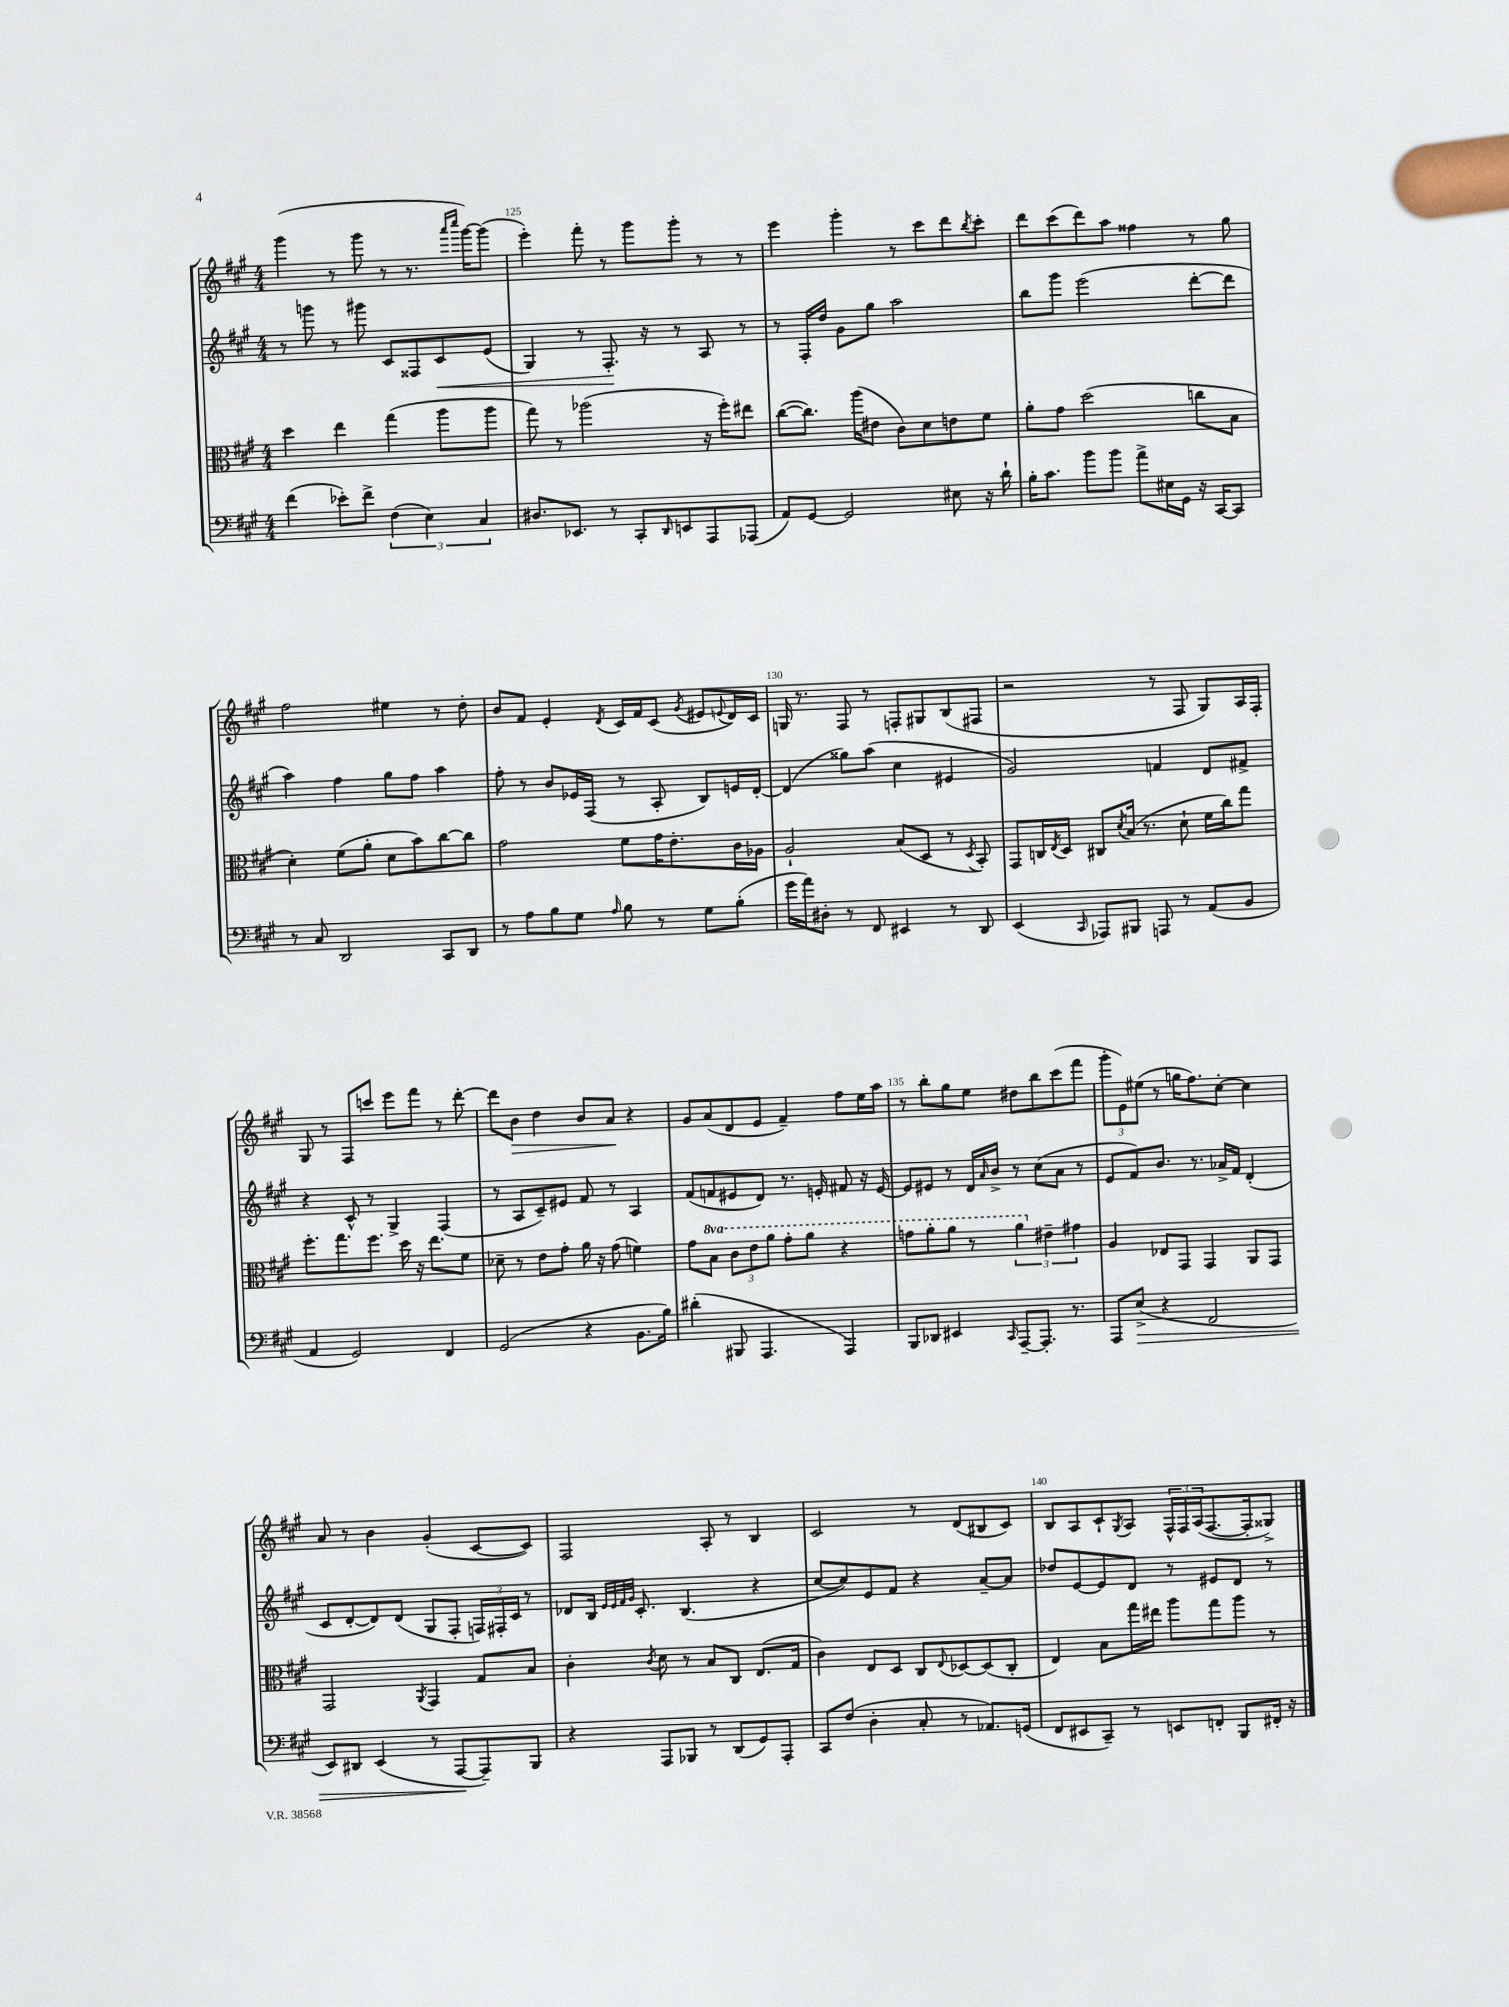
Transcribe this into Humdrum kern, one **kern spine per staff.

**kern	**dynam	**kern	**kern	**dynam	**kern	**dynam
*part4	*part4	*part3	*part2	*part2	*part1	*part1
*staff4	*staff4	*staff3	*staff2	*staff2	*staff1	*staff1
*clefF4	*	*clefC3	*clefG2	*	*clefG2	*
*k[f#c#g#]	*	*k[f#c#g#]	*k[f#c#g#]	*	*k[f#c#g#]	*
*M4/4	*	*M4/4	*M4/4	*	*M4/4	*
=124	=124	=124	=124	=124	=124	=124
(4f#\	.	4dd\	8r	.	(4ggg#\	.
.	.	.	8gggn\	.	.	.
8e-X'\L)	.	4ee\	8r	.	8r	.
8f#^\J	.	.	8ggg#X\	.	8ggg#\	.
(6F#\	.	(4gg#\	8c#/L	.	8r	.
.	.	.	8F##X/	.	8.r	.
6E\)	.	.	.	.	.	.
!	!	!	!	!LO:HP:b	!	!
.	.	8aa\L	8c#/	<	.	.
.	.	.	.	.	16qqaaa/LL	.
.	.	.	.	.	16qqcccc#/JJ	.
.	.	.	.	.	[16ggg#\KL)	.
6C#/	.	.	.	.	.	.
.	.	8aa\J	(8e/J	.	(8ggg#\J]	.
=125	=125	=125	=125	=125	=125	=125
8.D#X/L	.	8gg#\)	4G#/)	.	4eee'\)	.
.	.	8r	.	.	.	.
8.EE-X/J	.	.	.	.	.	.
.	.	(2aa-X\	8r	.	8fff#'\	.
8r	.	.	8.F#'/	.	8r	.
8CC#'/L	.	.	.	.	8ggg#\L	.
.	.	.	16r	[	.	.
16qqDD/	.	.	.	.	.	.
8EEn/	.	.	8r	.	8ggg#'\J	.
8AAA/	.	16r	8A/	.	8r	.
.	.	16ff#'\KL)	.	.	.	.
(8AAA-X/J	.	8ee#X\J	8r	.	8r	.
=126	=126	=126	=126	=126	=126	=126
8AA/L)	.	([8cc#\L	8r	.	4eee\	.
[8GG#/J	.	8.cc#\J])	16F#'/LL	.	.	.
.	.	.	16dd/JJ	.	.	.
2GG#/]	.	.	8g#\L	.	4ggg#'\	.
.	.	(16aa\KL	.	.	.	.
.	.	8e#X\J	8gg#\J	.	.	.
.	.	8c#\L)	2aa\	.	8r	.
.	.	8d\	.	.	8ccc#\L	.
8E#X\	.	8en\	.	.	8ddd\	.
.	.	.	.	.	8qbb/	.
16r	.	8f#\J	.	.	8ccc#'\J	.
16d`\	.	.	.	.	.	.
=127	=127	=127	=127	=127	=127	=127
16B'\KL	.	8a'\L	8bb\L	.	8ddd\L	.
8.c#\J	.	.	.	.	.	.
.	.	8g#\J	8ggg#\J	.	(8ccc#\	.
8b\L	.	(2dd\	(2eee\	.	8ddd\)	.
8b\J	.	.	.	.	8aa\J	.
8a^\L	.	.	.	.	4ff##X\	.
16E#X\L	.	.	.	.	.	.
16GG#\JJ	.	.	.	.	.	.
16r	.	8ccn\L	[8ddd'\L	.	8r	.
[16CC#/KL	.	.	.	.	.	.
8CC#/J]	.	8B\J	8ddd\J]	.	8gg#\	.
!!LO:LB:g=z
=128	=128	=128	=128	=128	=128	=128
8r	.	4d'\)	4aa\)	.	2ff#\	.
8C#/	.	.	.	.	.	.
2DD/	.	(8f#\L	4ff#\	.	.	.
.	.	8a'\J	.	.	.	.
.	.	8d\L	8gg#\L	.	4ee#X\	.
.	.	8b\)	8ff#\J	.	.	.
8CC#/L	.	[8cc#\	4aa\	.	8r	.
8DD/J	.	8cc#\J]	.	.	8dd'\	.
=129	=129	=129	=129	=129	=129	=129
8r	.	2g#\	8ff#'\	.	8b/L	.
8A\L	.	.	8r	.	8f#/J	.
8B\	.	.	8b/L	.	4e'/	.
8G#\J	.	.	16e-X/L	.	.	.
.	.	.	(16F#/JJ	.	.	.
16qqA/	.	.	.	.	8qd/	.
8B\	.	8f#\L	8r	.	16c#/LL	.
.	.	.	.	.	16f#/J	.
8r	.	16g#\K	8A'/	.	(8c#/J	.
.	.	8.e'\	.	.	.	.
.	.	.	.	.	8qg#/	.
8G#\L	.	.	8B/L)	.	8e#X/L	.
.	.	.	.	.	8qqen/	.
(8B'\J	.	16c#\L	16en/L	.	16d/L)	.
.	.	16A-X\JJ	[16d'/JJ	.	16c#/JJ	.
=130	=130	=130	=130	=130	=130	=130
16g#\LL	.	2A`/	(4d/]	.	16Gn/	.
16a\J)	.	.	.	.	8.r	.
8D#X'\J	.	.	.	.	.	.
8r	.	.	8gg##X\L)	.	8F#/	.
8FF#/	.	.	(8aa\J	.	8r	.
4EE#X/	.	(8B/L	4cc#\	.	8Fn'/L	.
.	.	8D/J	.	.	8G#X/	.
8r	.	8r	4e#X/	.	(8B/	.
.	.	8qD/	.	.	.	.
8DD/	.	8BB'/)	.	.	8F#X/J	.
=131	=131	=131	=131	=131	=131	=131
(4EE/	.	8GG#/L	2g#/)	.	2r	.
.	.	16Cn/L	.	.	.	.
.	.	8qE/	.	.	.	.
.	.	16D/JJ	.	.	.	.
16qqCC#/	.	.	.	.	.	.
8AAA-X/L)	.	8C#X/L	.	.	.	.
.	.	8qd/	.	.	.	.
8BBB#X/J	.	(16B/Jk	.	.	.	.
.	.	8.r	.	.	.	.
8AAAn/	.	.	4fn/	.	8r	.
8r	.	8d`\	.	.	8F#/	.
(8AA/L	.	16f#\LL	8d/L	.	8G#/L)	.
.	.	16cc#\J)	.	.	.	.
8BB/J	.	8gg#\J	8f#X^/J	.	16A/L	.
.	.	.	.	.	16F#'/JJ	.
!!LO:LB:g=z
=132	=132	=132	=132	=132	=132	=132
4AA/	.	8.ff#'\L	4r	.	8G#/	.
.	.	.	.	.	8r	.
.	.	8.gg#\	.	.	.	.
2GG#/)	.	.	8c#^^/	.	8F#/L	.
.	.	8.ff#\J	8r	.	8cccn/J	.
.	.	.	4G#^/	.	8eee\L	.
.	.	16dd\	.	.	.	.
.	.	16r	.	.	8fff#\J	.
.	.	8.ee\L	.	.	.	.
4FF#/	.	.	(4F#/	.	8r	.
.	.	8f#\J	.	.	[8ddd'\	.
=133	=133	=133	=133	=133	=133	=133
(2GG#/	.	8d-X~\	8r	.	8ddd\L]	.
!	!	!	!	!	!	!LO:HP:b
.	.	8r	8A/L	.	8b\J	>
.	.	8e\L	8c#~/)	.	4dd\	.
.	.	8g#'\J	8e#X/J	.	.	.
4r	.	16a\	8f#/	.	8b/L	.
.	.	16r	.	.	.	.
.	.	(8g#\	8r	.	8a/J	.
8.BB\L	.	4fn\)	4A/	.	4r	]
16B\Jk)	.	.	.	.	.	.
=134	=134	=134	=134	=134	=134	=134
(4d#X'\	.	8g#\L	(8f#/L	.	8g#/L	.
*	*	*8va	*	*	*	*
.	.	8b\J	8fn/	.	(8a/	.
8BBB#X/	.	12cc#\L	8e#X/	.	8d/	.
.	.	12ee\	.	.	.	.
4.AAA/	.	.	8d/J)	.	8e/J	.
.	.	12aa\J	.	.	.	.
.	.	8gg#'\L	8.r	.	4f#~/)	.
.	.	8aa\J	.	.	.	.
.	.	.	16en'/	.	.	.
4AAA/)	.	4r	8f#X/	.	8ff#\L	.
.	.	.	16r	.	16ee\L	.
.	.	.	[16e/	.	16aa\JJ	.
=135	=135	=135	=135	=135	=135	=135
8BBB/L	.	8ggn\L	8e/L]	.	8r	.
8DD-X/J	.	8aa'\	8e#X/J	.	8bb'\L	.
4EE#X/	.	8aa\J	8r	.	8gg#\	.
.	.	8r	16d/LL	.	8ee\J	.
.	.	.	16qqa/	.	.	.
.	.	.	16b^/JJ	.	.	.
16qqCC#/	.	.	.	.	.	.
[8AAA~/L	.	6aa\	8r	.	8dd#X\L	.
8.AAA'/J]	.	.	(8cc#\L	.	8bb\	.
*	*	*X8va	*	*	*	*
.	.	6e#X~\	.	.	.	.
.	.	.	8a\J	.	(8ccc#\	.
8.r	.	.	.	.	.	.
.	.	6g#X\	.	.	.	.
.	.	.	8r	.	8fff#\J	.
=136	=136	=136	=136	=136	=136	=136
8AAA/L	.	4A/	8e/L	.	12ggg#'\L	.
.	.	.	.	.	12e\)	.
!	!LO:HP:b	!	!	!	!	!
(8E^/J	>	.	8f#/)	.	.	.
.	.	.	.	.	(12ee#X\J	.
4r	.	8E-X/L	8.b/J	.	8r	.
.	.	8GG#/J	.	.	16ggn\KL	.
.	.	.	8.r	.	8.ff#\)	.
2FF#/	.	4GG#/	.	.	.	.
.	.	.	16a-X^/LL	.	[8cc#'\J	.
.	.	.	16f#/JJ	.	.	.
.	.	8AA/L	(4d'/	.	4cc#\]	.
.	.	8GG#/J	.	.	.	.
!!LO:LB:g=z
=137	=137	=137	=137	=137	=137	=137
8EE/L)	.	2GG#/	8c#/L	.	8a/	.
8DD#X/J	.	.	[8d'/	.	8r	.
(4EE/	.	.	8d/])	.	4b\	.
.	.	.	(8d/J	.	.	.
.	.	8qAA/	.	.	.	.
8r	.	4GG#/	8G#/L	.	(4g#'/	.
[8AAA/L	.	.	8F#'/J	.	.	.
8AAA~/])	]	8G#/L	24Fn/LL)	.	[8c#/L	.
.	.	.	24F#X'/	.	.	.
.	.	.	24c#/JJ	.	.	.
8BBB/J	.	8B/J	8r	.	8c#/J])	.
=138	=138	=138	=138	=138	=138	=138
4r	.	4c#'\	8d-X/L	.	2F#/	.
.	.	.	16B/Jk	.	.	.
.	.	.	32qqe/LLL	.	.	.
.	.	.	32qqe/	.	.	.
.	.	.	32qqf#/	.	.	.
.	.	.	32qqg#/JJJ	.	.	.
.	.	.	8.c#'/	.	.	.
.	.	8qc#/	.	.	.	.
8AAA/L	.	8d\	.	.	.	.
8BBB-X/J	.	8r	(4.B/	.	.	.
8r	.	8B/L	.	.	8A'/	.
(8DD/L	.	8C#/J	.	.	8r	.
8GG#/)	.	(8.E/L	4r	.	4B/	.
8AAA'/J	.	.	.	.	.	.
.	.	16G#/Jk	.	.	.	.
=139	=139	=139	=139	=139	=139	=139
8CC#/L	.	4c#\)	[8cc#/L	.	2c#/	.
(8F#/J	.	.	8cc#/])	.	.	.
4D'\	.	8E/L	8e/	.	.	.
.	.	8D/J	8f#/J	.	.	.
8C#'/	.	8C#/L	4r	.	8r	.
.	.	8qqE/	.	.	.	.
8r	.	[8D-X/	.	.	(8d/L	.
8.AA-X/L)	.	(8D-/]	[8a~/L	.	8B#X/	.
.	.	8C#'/J	8a/J]	.	8c#/J)	.
(16GGn/Jk	.	.	.	.	.	.
=140	=140	=140	=140	=140	=140	=140
8FF#/L	.	4E/)	8dd-X/L	.	8B/L	.
8EE#X/	.	.	[8e/	.	8A/	.
8CC#~/J)	.	8B\L	8e/]	.	8c#`/	.
.	.	.	.	.	8qG#/	.
8r	.	16gg#\L	8d/J	.	8A/J	.
.	.	16ee#X\JJ	.	.	.	.
8EEn/L	.	8aa\L	8r	.	24F#^^/LL	.
.	.	.	.	.	24F#/	.
.	.	.	.	.	(24A/J	.
8FFn'/J	.	8gg#\	8e#X/L	.	[8.F#/	.
8BBB/L	.	8aa\J	8d/J	.	.	.
.	.	.	.	.	16F#'/k]	.
16FF#X'/Jk	.	8r	8r	.	8G##X^/J)	.
16r	.	.	.	.	.	.
==	==	==	==	==	==	==
*-	*-	*-	*-	*-	*-	*-
